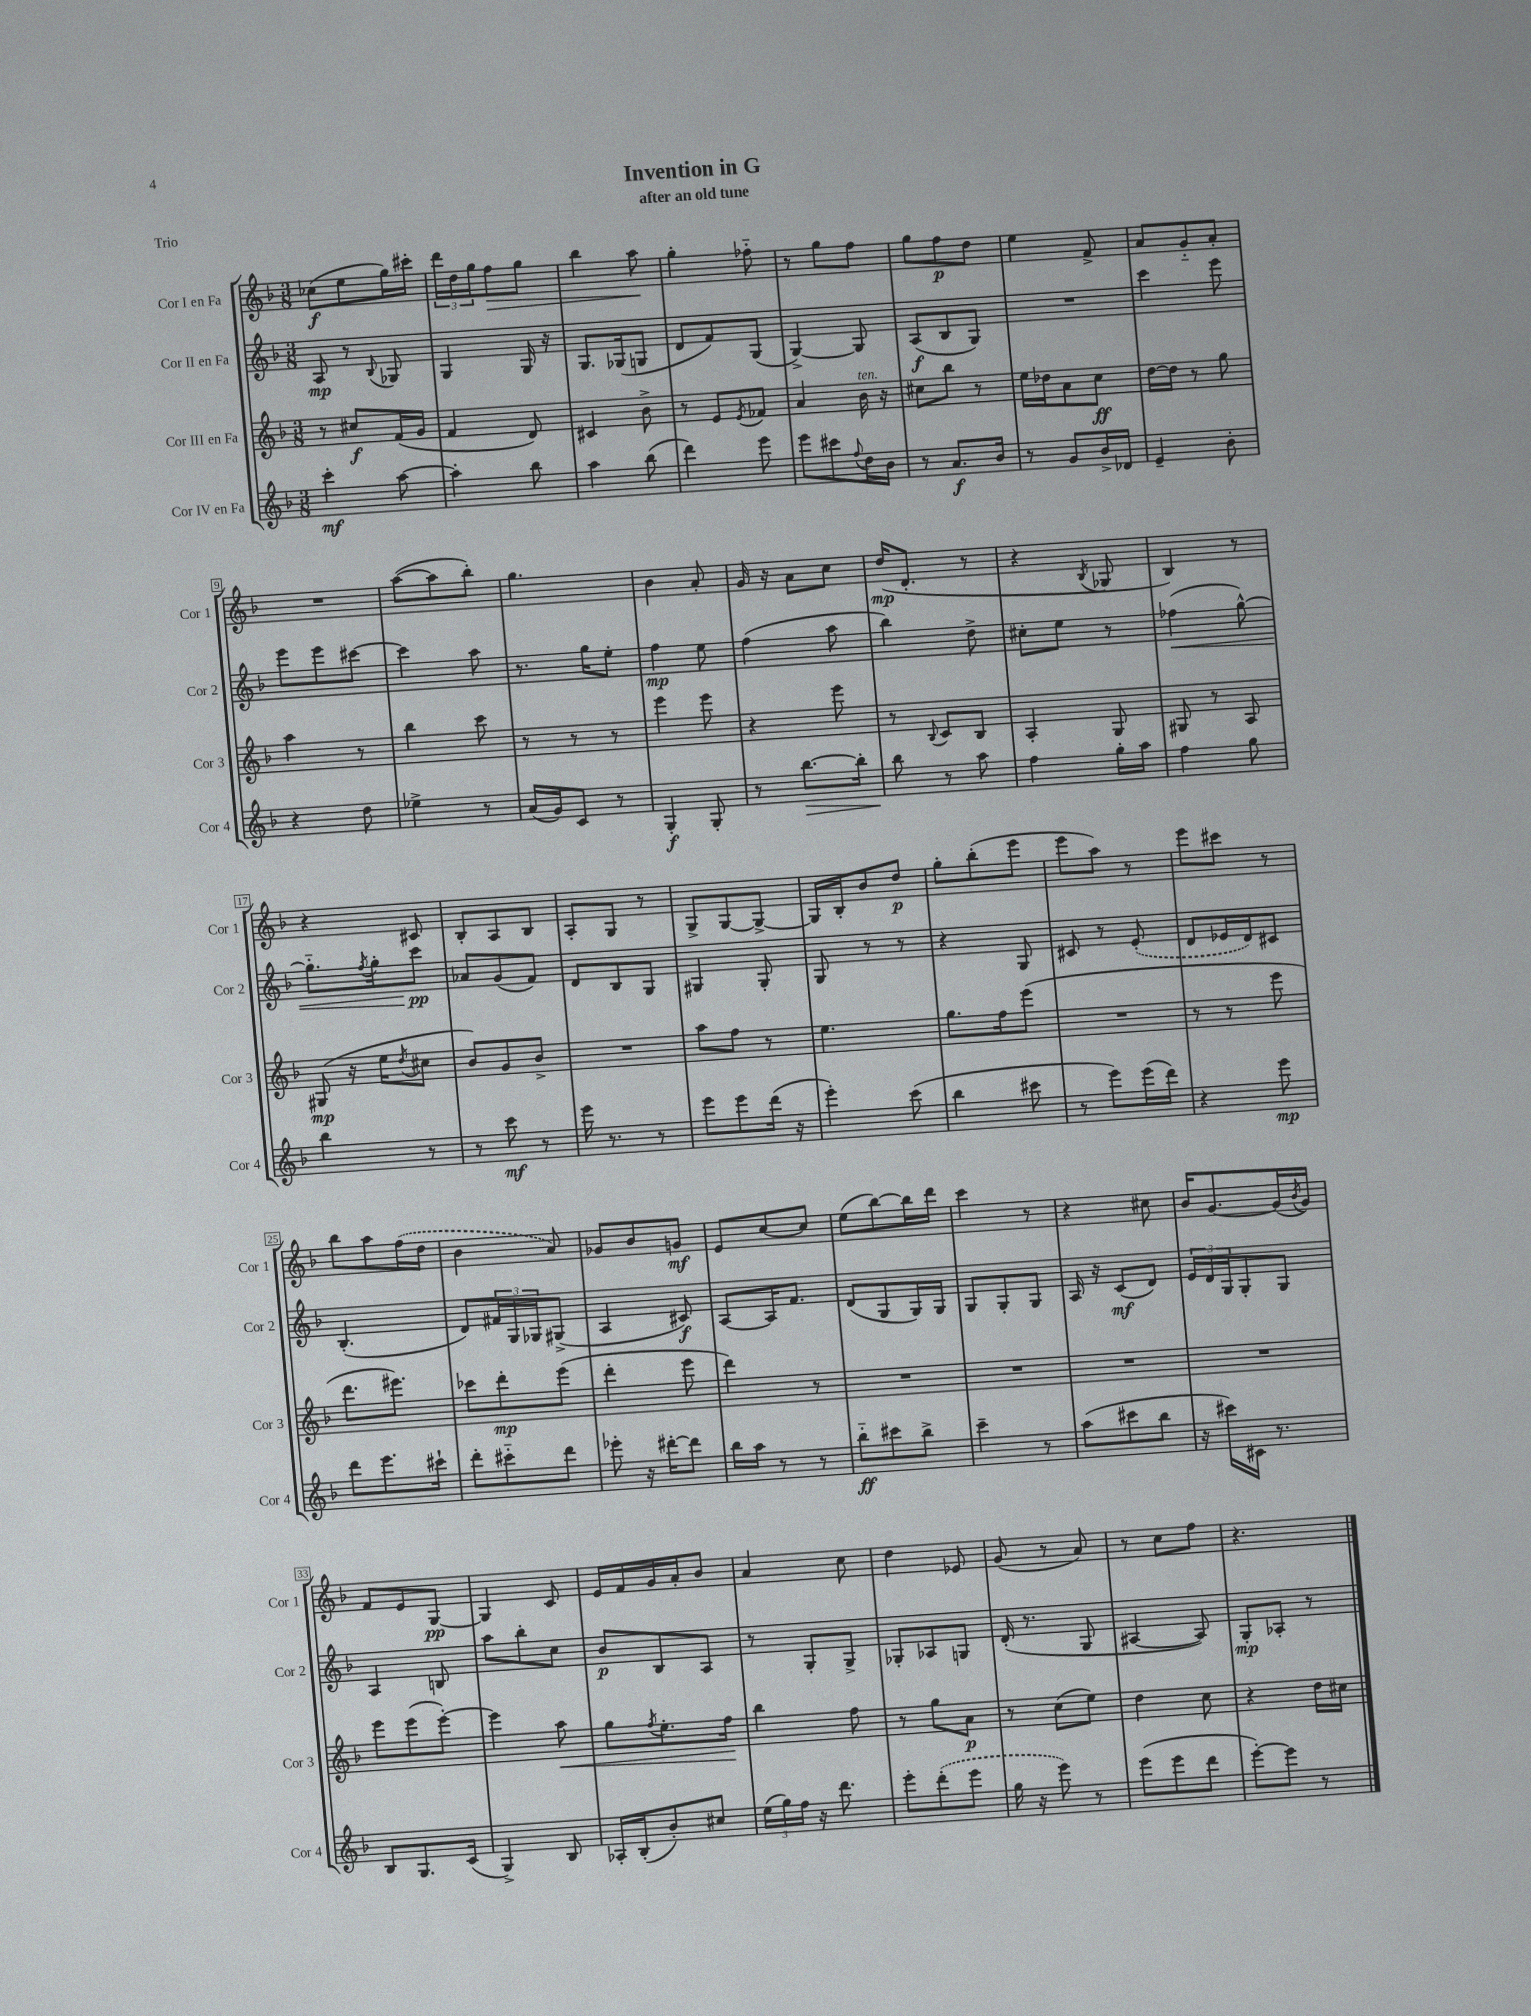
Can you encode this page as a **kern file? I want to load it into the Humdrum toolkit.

**kern	**kern	**kern	**kern
*staff4	*staff3	*staff2	*staff1
*clefG2	*clefG2	*clefG2	*clefG2
*k[b-]	*k[b-]	*k[b-]	*k[b-]
*M3/8	*M3/8	*M3/8	*M3/8
4ccc'	8r	8A	(8cc-
.	8cc#	8r	8ee
.	.	8qqB-	.
[8aa	(16f	8G-	16gg)
.	16g	.	16ccc#'
=	=	=	=
4aa']	4f	4G	24ddd
.	.	.	24dd
.	.	.	24gg
.	.	.	8ff
8bb-	8d)	16G	8gg
.	.	16r	.
=	=	=	=
4aa	4c#	8.G	4bb-
.	.	(16G-	.
(8bb-	8b-^	8G	8aa
=	=	=	=
4ddd)	8r	8d	4gg'
.	8e	8f)	.
.	8qe	.	.
8eee	8f-	(8G	8ff-'~
=	=	=	=
8eee	4a	[4G^)	8r
8ccc#	.	.	8gg
8qqff	.	.	.
16dd	16b-	8G]	8ff
16b-	16r	.	.
=	=	=	=
8r	8cc#	(8A	8gg
8.a	8bb-	8B-	8ff
.	8r	8G)	8dd
16b-	.	.	.
=	=	=	=
8r	16ee	4.r	4ee
.	16dd-	.	.
8g	8a	.	.
16b-^	8cc	.	8f^
16d-	.	.	.
=	=	=	=
4e~	[16dd	4ccc	8a
.	16dd]	.	.
.	8r	.	8g'~
8b-'	8gg	8eee	8a'
=	=	=	=
4r	4aa	8eee	4.r
.	.	8eee	.
8dd	8r	[8ccc#	.
=	=	=	=
4ee-^	4bb-	4ccc#]	([8aa
.	.	.	8aa]
8r	8ccc	8aa	8bb-')
=	=	=	=
(16a	8r	8.r	4.gg
16g)	.	.	.
8c	8r	.	.
.	.	16gg	.
8r	8r	8ee'	.
=	=	=	=
4G'	4eee	4ff	4b-
8G'	8eee	8ee	8a'
=	=	=	=
8r	4r	(4ff	16g
.	.	.	16r
[8.bb-	.	.	8a
.	8eee	8aa	8cc
16bb-']	.	.	.
=	=	=	=
8bb-	8r	4bb-)	(16dd
.	.	.	8.d'
.	8qqB-	.	.
8r	8c	.	.
8aa	8B-	8dd^	8r
=	=	=	=
4ff	4A'	8cc#'	4r
.	.	8ee	.
.	.	.	8qB-
16gg'	8G	8r	8G-
16aa	.	.	.
=	=	=	=
4ff	8G#	(4ff-	4B-)
.	8r	.	.
8gg	8A	[8gg^^)	8r
=	=	=	=
4bb-	(8G#	8.gg'~]	4r
.	16r	.	.
.	.	8qff	.
.	16ee	16gg'	.
.	8qdd	.	.
8r	8cc#	8ccc	8c#
=	=	=	=
8r	8b-)	8a-	8B-'
8ccc	8g	(8g	8A
8r	8b-^	8f)	8B-
=	=	=	=
16eee	4.r	8d	8A'
8.r	.	.	.
.	.	8B-	8G
8r	.	8G	8r
=	=	=	=
8eee	8aa	4G#	8G^
8eee	8ff	.	[8G
(16ddd	8r	8G#'	8G^_
16r	.	.	.
=	=	=	=
4eee')	4.ee	8G	16G]
.	.	.	16B-'
.	.	8r	8b-
(8ccc	.	8r	8dd
=	=	=	=
4bb-	8.gg	4r	8gg'
.	.	.	(8bb-'
.	16ff	.	.
8ccc#	(8eee	8G	8eee
=	=	=	=
8r	4.r	8c#	8eee
8eee)	.	8r	8aa)
(16eee	.	(8e'	8r
16ddd)	.	.	.
=	=	=	=
4r	8r	8d	8eee
.	8r	16e-	8ccc#
.	.	16d)	.
8eee	8eee	8c#	8r
=	=	=	=
8ddd	8.ddd	(4.B-'	8bb-
8.eee	.	.	8aa
.	8.eee#)	.	.
.	.	.	(16ff
16ccc#`	.	.	16dd
=	=	=	=
8ddd'	8ccc-	8d)	4b-
8ccc#'~	8ddd'	24f#	.
.	.	24G	.
.	.	24G-	.
8ddd	(8eee	(8G#^	8a)
=	=	=	=
8eee-'	4ddd'	4A	8g-
16r	.	.	8b-
[16ddd#'	.	.	.
8ddd#]	8eee	8c#)	8g
=	=	=	=
16bb-	4ddd)	[8A	8e
16aa	.	.	.
8r	.	16A]	[8cc
.	.	8.f	.
8r	8r	.	8cc]
=	=	=	=
8bb-'~	4.r	(8d	(8ee
8ccc#	.	8G	[8bb-)
8bb-^	.	16G)	16bb-]
.	.	16G	16ddd
=	=	=	=
4ccc~	4.r	8G	4ccc
.	.	8G'	.
8r	.	8G	8r
=	=	=	=
(8aa	4.r	16A	4r
.	.	16r	.
8ccc#	.	(8c	.
8bb-	.	8d)	8cc#
=	=	=	=
16r	4.r	24e	16b-
.	.	24d	.
16ccc#)	.	.	[8.g
.	.	24G	.
16c#	.	8G'	.
8.r	.	.	.
.	.	8G	(16g]
.	.	.	8qb-
.	.	.	16g)
=	=	=	=
8B-	8eee	4A	8f
8.G	(8eee	.	8e
.	[8eee')	8B	[8G
(16c	.	.	.
=	=	=	=
4G^)	4eee]	8aa	4G]
.	.	8bb-'	.
8B-	8aa	8cc	8c
=	=	=	=
16A-'	8gg	8b-	16e
(16B-'	.	.	16f
.	8qff	.	.
8b-')	8.ee'	8B-	16g
.	.	.	16a'
8cc#	.	8A	8b-
.	16ff	.	.
=	=	=	=
(24ee	4bb-	8r	4a
24gg)	.	.	.
24ff	.	.	.
16r	.	8G'	.
8.ddd	.	.	.
.	8ff	8G^	8cc
=	=	=	=
8eee'	8r	8G-'	4dd
(8ddd'	8gg	8A-	.
8eee	8a	8G	8e-
=	=	=	=
16gg	8r	(16d'	(8g
16r	.	8.r	.
8eee)	(8cc	.	8r
8r	8ee)	8G	8a)
=	=	=	=
(8eee	4dd	[4A#	8r
8eee	.	.	8cc
8ddd	8cc	8A#])	8ff
=	=	=	=
[8eee')	4r	8G'	4.r
8eee]	.	8A-'	.
8r	16dd	8r	.
.	16cc#	.	.
==	==	==	==
*-	*-	*-	*-
